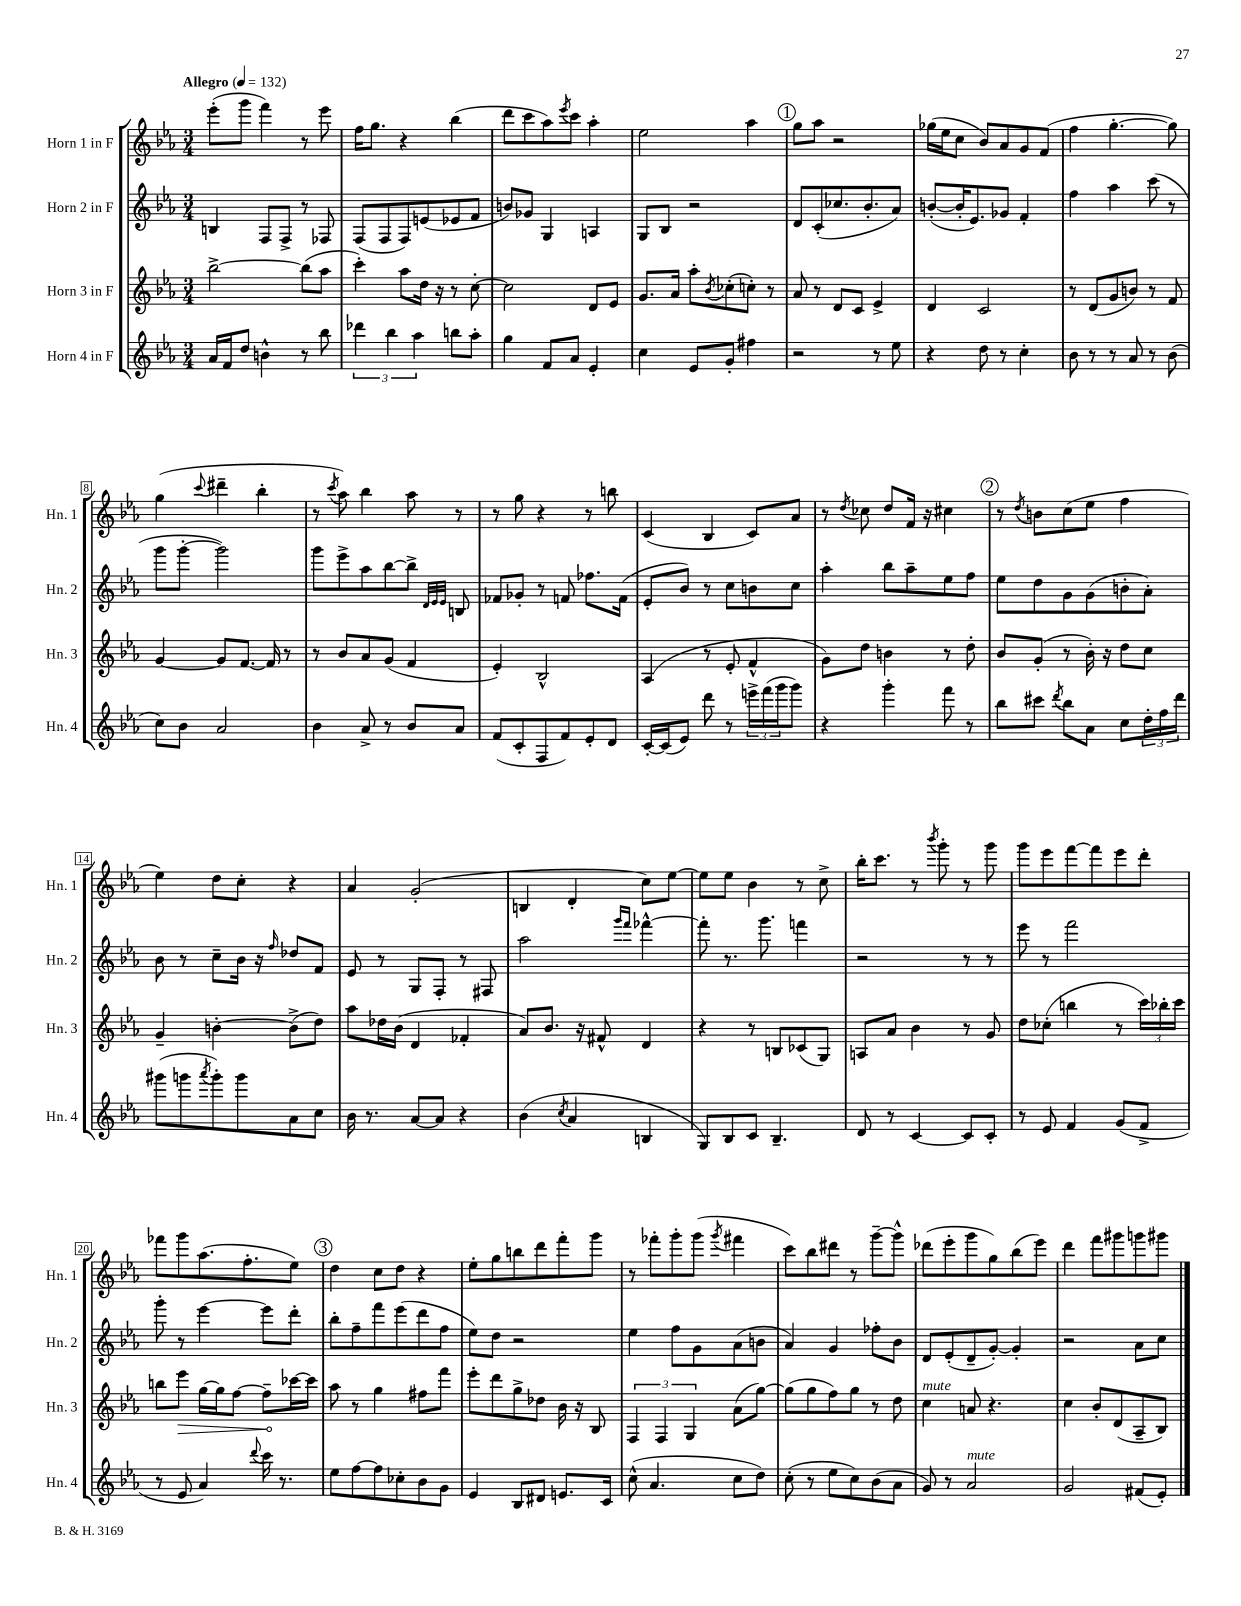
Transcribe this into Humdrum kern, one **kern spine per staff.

**kern	**kern	**dynam	**kern	**kern
*part4	*part3	*part3	*part2	*part1
*staff4	*staff3	*staff3	*staff2	*staff1
*I"Horn 4 in F	*I"Horn 3 in F	*	*I"Horn 2 in F	*I"Horn 1 in F
*I'Hn. 4	*I'Hn. 3	*	*I'Hn. 2	*I'Hn. 1
*clefG2	*clefG2	*	*clefG2	*clefG2
*k[b-e-a-]	*k[b-e-a-]	*	*k[b-e-a-]	*k[b-e-a-]
*M3/4	*M3/4	*	*M3/4	*M3/4
*MM132	*MM132	*	*MM132	*MM132
=1	=1	=1	=1	=1
!	!	!	!	!LO:TX:a:B:t=Allegro
16a-/LL	[2bb-^\	.	4Bn/	(8eee-'\L
16f/J	.	.	.	.
8dd/J	.	.	.	8ggg\J
4bn^^\	.	.	8F/L	4fff\)
.	.	.	8F^/J	.
8r	(8bb-\L]	.	8r	8r
8bb-\	8aa-\J	.	8F-X/	8eee-\
=2	=2	=2	=2	=2
6ddd-X\	4ccc'\)	.	(8F/L	16ff\KL
.	.	.	.	8.gg\J
.	.	.	8F/	.
6bb-\	.	.	.	.
.	8aa-\L	.	8F/)	4r
6aa-\	.	.	.	.
.	16dd\Jk	.	(8en/	.
.	16r	.	.	.
8bbn\L	8r	.	8e-X/	(4bb-\
8aa-'\J	[8cc'\	.	8f/J	.
=3	=3	=3	=3	=3
4gg\	2cc\]	.	8bn/L)	8ddd\L
.	.	.	8g-X/J	8ccc\
8f/L	.	.	4G/	8aa-\)
.	.	.	.	8qeee-/
8a-/J	.	.	.	8ccc\J
4e-'/	8d/L	.	4An/	4aa-'\
.	8e-/J	.	.	.
=4	=4	=4	=4	=4
4cc\	8.g/L	.	8G/L	2ee-\
.	.	.	8B-/J	.
.	16a-/Jk	.	.	.
8e-/L	8aa-'\L	.	2r	.
.	8qb-/	.	.	.
8g'/J	(8cc-X'\	.	.	.
4ff#X\	8ccn'\J)	.	.	4aa-\
.	8r	.	.	.
!!LO:REH:place=s1:t=1
=5	=5	=5	=5	=5
2r	8a-/	.	8d/L	8gg\L
.	8r	.	(8c'/	8aa-\J
.	8d/L	.	8.cc-X/	2r
.	8c/J	.	.	.
.	.	.	8.b-'/	.
8r	4e-^/	.	.	.
8ee-\	.	.	8a-/J)	.
=6	=6	=6	=6	=6
4r	4d/	.	([8bn'/L	(16gg-X\LL
.	.	.	.	16ee-\J
.	.	.	16b'/K]	8cc\J
.	.	.	8.e-/)	.
8dd\	2c/	.	.	8b-/L)
8r	.	.	8g-X/J	8a-/
4cc'\	.	.	4f'/	8g/
.	.	.	.	(8f/J
=7	=7	=7	=7	=7
8b-\	8r	.	4ff\	4ff\
8r	(8d/L	.	.	.
8r	8g/	.	4aa-\	[4.gg'\
8a-/	8bn/J)	.	.	.
8r	8r	.	(8ccc\	.
(8b-\	8f/	.	8r	8gg\])
!!LO:LB:g=z
=8	=8	=8	=8	=8
8cc\L)	[4g/	.	8ggg\L	(4gg\
8b-\J	.	.	[8ggg'\J	.
.	.	.	.	8qqccc/
2a-/	8g/L]	.	2ggg\])	4ddd#X~\
.	[8.f/J	.	.	.
.	.	.	.	4bb-'\
.	16f/]	.	.	.
.	8r	.	.	.
=9	=9	=9	=9	=9
4b-\	8r	.	8ggg\L	8r
.	.	.	.	8qccc/
.	8b-/L	.	8eee-^\	8aa-\)
8a-^/	8a-/	.	8aa-\	4bb-\
8r	(8g/J	.	[8bb-\	.
8b-/L	4f/	.	8bb-^\J]	8aa-\
.	.	.	32qqd/LLL	.
.	.	.	32qqe-/	.
.	.	.	32qqe-/JJJ	.
8a-/J	.	.	8Bn/	8r
=10	=10	=10	=10	=10
(8f/L	4e-'/)	.	8f-X/L	8r
8c'/	.	.	8g-X'/J	8gg\
8F/	2B-^^/	.	8r	4r
8f/)	.	.	8fn/	.
8e-'/	.	.	8.ff-X\L	8r
8d/J	.	.	.	8bbn\
.	.	.	(16f\Jk	.
=11	=11	=11	=11	=11
[16c'/LL	(4A-/	.	8e-'/L	(4c/
(16c/J]	.	.	.	.
8e-/J)	.	.	8b-/J)	.
8ddd\	8r	.	8r	4B-/
8r	8e-'/	.	8cc\L	.
24eeen^\LL	4f^^/	.	8bn\	8c/L)
(24fff\	.	.	.	.
24ggg\J	.	.	.	.
8ggg\J)	.	.	8cc\J	8a-/J
=12	=12	=12	=12	=12
4r	8g\L)	.	4aa-'\	8r
.	.	.	.	8qdd/
.	8dd\J	.	.	8cc-X\
4ggg'\	4bn\	.	8bb-\L	8dd/L
.	.	.	8aa-~\	16f/Jk
.	.	.	.	16r
8fff\	8r	.	8ee-\	4cc#X\
8r	8dd'\	.	8ff\J	.
!!LO:REH:place=s1:t=2
=13	=13	=13	=13	=13
8bb-\L	8b-/L	.	8ee-\L	8r
.	.	.	.	8qdd/
8ccc#X\J	(8g'/J	.	8dd\	8bn\L
8qddd/	.	.	.	.
8bb-\L	8r	.	8g\	(8cc\
8a-\J	16b-'\)	.	(8g\	8ee-\J
.	16r	.	.	.
8cc\L	8dd\L	.	8bn'\	4ff\
24dd'\L	8cc\J	.	8a-'\J)	.
24ff\	.	.	.	.
24ddd\JJ	.	.	.	.
!!LO:LB:g=z
=14	=14	=14	=14	=14
(8ggg#X\L	4g~/	.	8b-\	4ee-\)
8gggn\	.	.	8r	.
8qaaa-/	.	.	.	.
8ggg'\)	[4bn'\	.	8cc~\L	8dd\L
8ggg\	.	.	16b-\Jk	8cc'\J
.	.	.	16r	.
.	.	.	16qqff/	.
8a-\	(8b^\L]	.	8dd-X/L	4r
8cc\J	8dd\J)	.	8f/J	.
=15	=15	=15	=15	=15
16b-\	8aa-\L	.	8e-/	4a-/
8.r	.	.	.	.
.	16dd-X\L	.	8r	.
.	(16b-\JJ	.	.	.
[8a-/L	4d/	.	8G/L	(2g'/
8a-/J]	.	.	8F'/J	.
4r	4f-X'/	.	8r	.
.	.	.	8F#X/	.
=16	=16	=16	=16	=16
(4b-\	8a-/L)	.	2aa-\	4Bn/
.	8.b-/J	.	.	.
8qcc/	.	.	.	.
4a-/	.	.	.	4d'/
.	16r	.	.	.
.	8f#X^^/	.	.	.
.	.	.	16qqggg/LL	.
.	.	.	16qqfff/JJ	.
4Bn/	4d/	.	[4fff-X^^\	8cc\L)
.	.	.	.	[8ee-\J
=17	=17	=17	=17	=17
8G/L)	4r	.	8fff-'\]	8ee-\L]
8B-/	.	.	8.r	8ee-\J
8c/J	8r	.	.	4b-\
.	.	.	8.ggg\	.
4.B-~/	8Bn/L	.	.	.
.	(8c-X/	.	4fffn\	8r
.	8G/J)	.	.	8cc^\
=18	=18	=18	=18	=18
8d/	8An/L	.	2r	16bb-'\KL
.	.	.	.	8.ccc\J
8r	8a-/J	.	.	.
[4c/	4b-\	.	.	8r
.	.	.	.	8qbbb-/
.	.	.	.	8ggg'\
8c/L]	8r	.	8r	8r
8c'/J	8g/	.	8r	8ggg\
=19	=19	=19	=19	=19
8r	8dd\L	.	8eee-\	8ggg\L
8e-/	(8cc-X'\J	.	8r	8eee-\
4f/	4bbn\	.	2fff\	[8fff\
.	.	.	.	8fff\]
(8g/L	8r	.	.	8eee-\
8f^/J	24ccc\LL)	.	.	8ddd'\J
.	24bb-X'\	.	.	.
.	24ccc\JJ	.	.	.
!!LO:LB:g=z
=20	=20	=20	=20	=20
8r	8bbn\L	.	8ggg'\	8fff-X\L
!	!	!LO:HP:b	!	!
8e-/	8eee-\J	>	8r	8ggg\
4a-/)	[16gg\LL	.	[4eee-\	(8.aa-\
.	16gg\J]	.	.	.
.	[8ff\J	.	.	.
.	.	.	.	8.ff'\
8qqddd/	.	.	.	.
16ccc\	8ff~\L]	.	8eee-\L]	.
8.r	.	.	.	.
.	[16ccc-X\L	]	8ddd'\J	8ee-\J)
.	16ccc-\JJ]	.	.	.
!!LO:REH:place=s1:t=3
=21	=21	=21	=21	=21
8ee-\L	8aa-\	.	8bb-'\L	4dd\
[8ff\	8r	.	8ff~\	.
8ff\]	4gg\	.	8fff\	8cc\L
8cc-X'\	.	.	(8eee-\	8dd\J
8b-\	8ff#X\L	.	8ddd\	4r
8g\J	8fff\J	.	8ff\J	.
=22	=22	=22	=22	=22
4e-/	8eee-'\L	.	8ee-\L)	8ee-'\L
.	8ddd\	.	8dd\J	8gg\
8B-/L	8gg^\	.	2r	8bbn\
8d#X/J	8dd-X\J	.	.	8ddd\
8.en/L	16b-\	.	.	8fff'\
.	16r	.	.	.
.	8B-/	.	.	8ggg\J
16c/Jk	.	.	.	.
=23	=23	=23	=23	=23
(8cc^^\	6F/	.	4ee-\	8r
4.a-/	.	.	.	8fff-X'\L
.	6F/	.	.	.
.	.	.	8ff\L	8ggg'\
.	6G/	.	.	.
.	.	.	8g\	(8ggg\J
.	.	.	.	8qggg/
8cc\L	(8a-\L	.	(8a-\	4fff#X\
8dd\J)	[8gg\J)	.	8bn\J	.
=24	=24	=24	=24	=24
(8cc'\	(8gg\L]	.	4a-/)	8ccc\L)
8r	8gg\	.	.	8bb-\
8ee-\L	8ff\)	.	4g/	8ddd#X\J
8cc\)	8gg\J	.	.	8r
(8b-\	8r	.	8ff-X'\L	[8ggg~\L
8a-\J	8dd\	.	8b-\J	8ggg^^\J]
=25	=25	=25	=25	=25
!	!LO:TX:a:i:t=mute	!	!	!
8g/)	4cc\	.	8d/L	(8ddd-X\L
8r	.	.	(8e-'/	8eee-'\
!LO:TX:a:i:t=mute	!	!	!	!
2a-/	8an/	.	8d~/	8ggg\
.	4.r	.	[8g'/J)	8gg\)
.	.	.	4g'/]	(8bb-\
.	.	.	.	8eee-\J)
=26	=26	=26	=26	=26
2g/	4cc\	.	2r	4ddd\
.	8b-'/L	.	.	8fff\L
.	(8d/	.	.	8ggg#X\
(8f#X/L	8A-~/	.	8a-\L	8gggn\
8e-'/J)	8B-/J)	.	8cc\J	8ggg#X\J
==	==	==	==	==
*-	*-	*-	*-	*-
